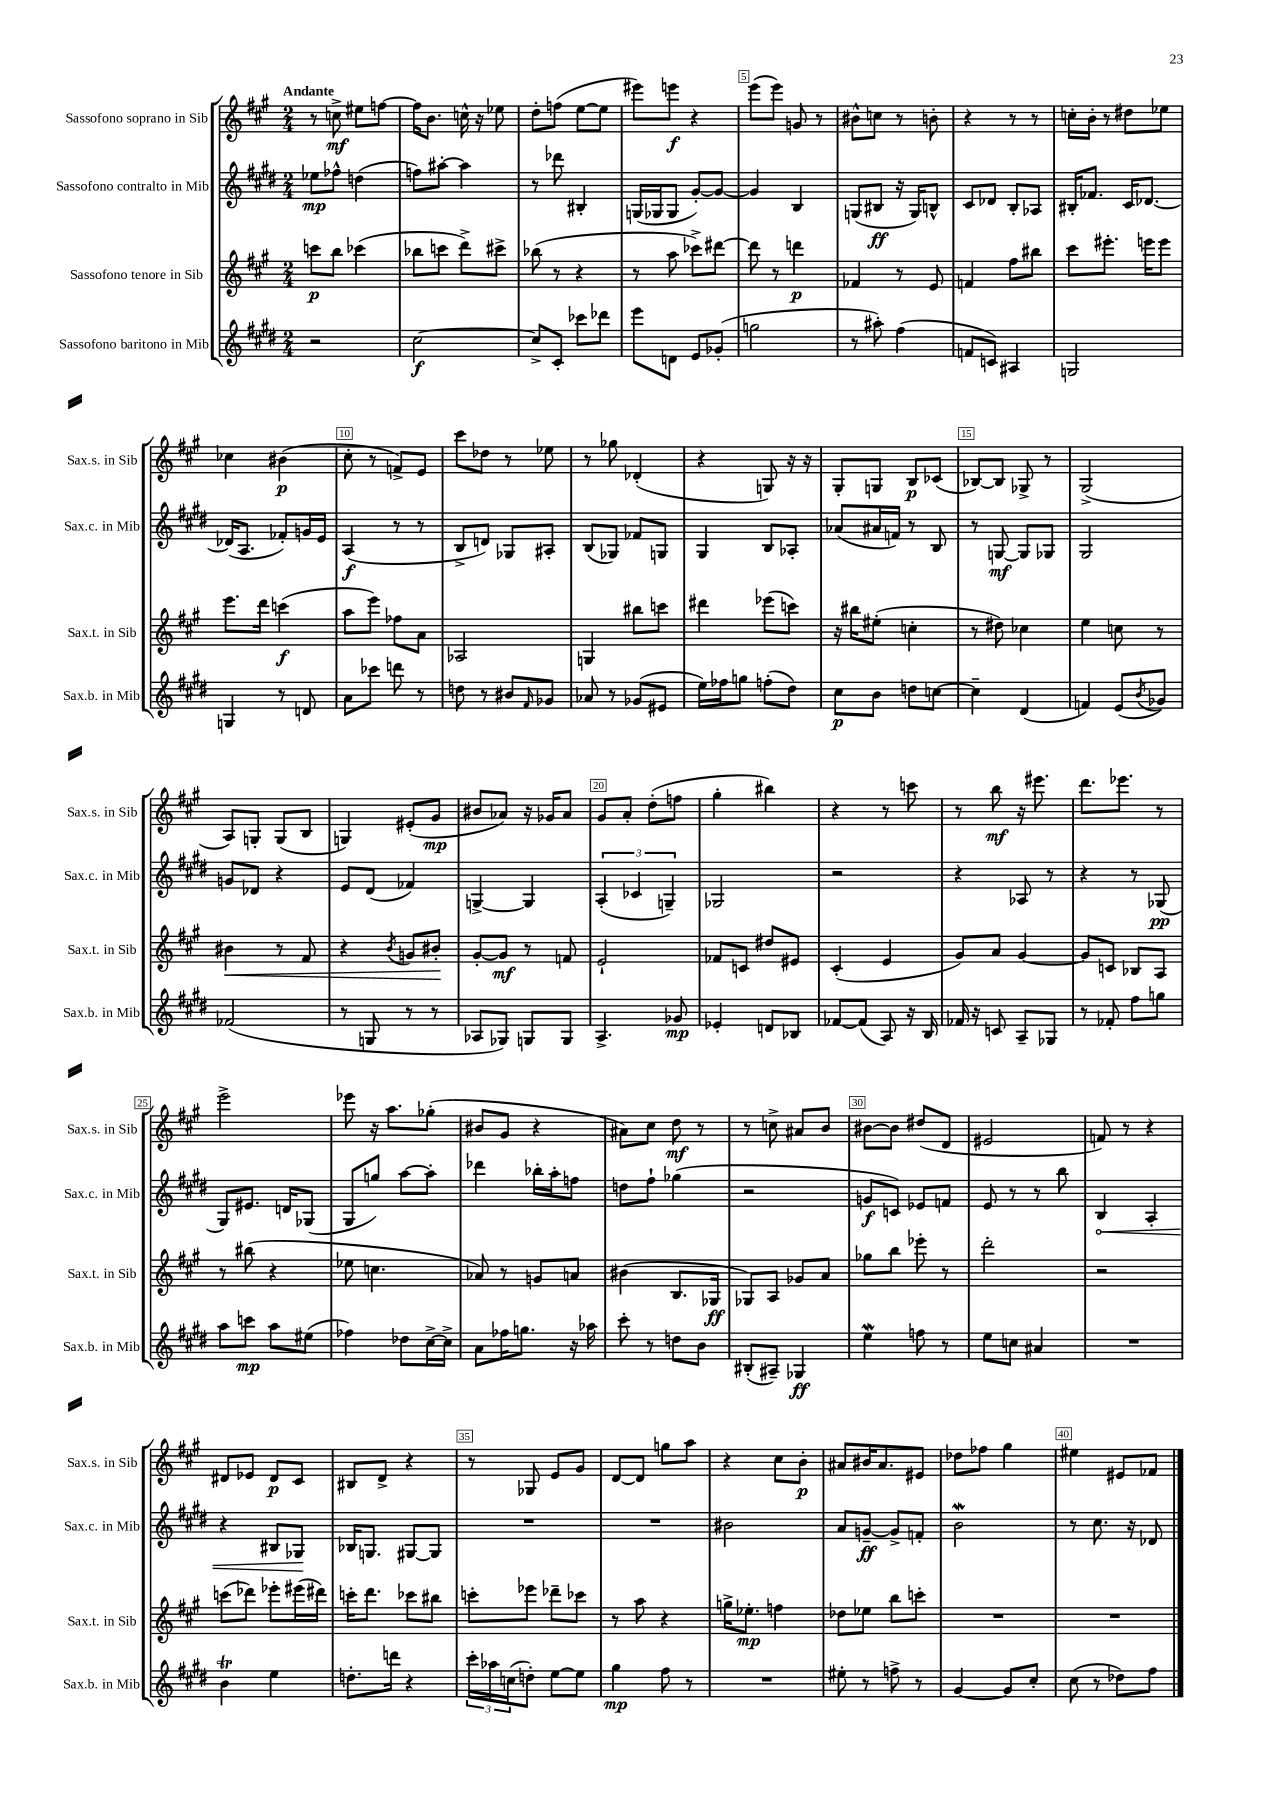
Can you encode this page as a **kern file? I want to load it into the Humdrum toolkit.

**kern	**kern	**kern	**kern
*staff4	*staff3	*staff2	*staff1
*clefG2	*clefG2	*clefG2	*clefG2
*k[f#c#g#d#]	*k[f#c#g#]	*k[f#c#g#d#]	*k[f#c#g#]
*M2/4	*M2/4	*M2/4	*M2/4
2r	8ccc\L	8ee-\L	8r
.	8bb\J	8ff-^^\J	8cc^\
.	(4ccc-\	(4dd\	8ee#\L
.	.	.	[8ff\J
=	=	=	=
[2cc#\	8bb-\L	8ff\L)	16ff\]LK
.	.	.	8.b\J
.	8ccc\J	[8aa#'\J	.
.	8ddd^\L)	4aa#\]	16cc^^\
.	.	.	16r
.	8ccc#^\J	.	8ee-\
=	=	=	=
8cc#^/]L	(8bb-\	8r	8dd'\L
8c#'/J	8r	8ddd-\	(8ff\J
8ccc-\L	4r	4B#'/	[8ee\L
8ddd-\J	.	.	8ee\]J
=	=	=	=
8eee\L	8r	(16G/LL	8eee#\L)
.	.	16G-/J	.
8d\J	8aa\	8G-/J	8eee\J
8e/L	8ccc-^\L)	[8g#'/L)	4r
(8g-'/J	[8ddd#\J	8g#/_J	.
=	=	=	=
2gg\	8ddd#\]	4g#/]	(8eee\L
.	8r	.	8eee\J)
.	4ddd\	4B/	8g/
.	.	.	8r
=	=	=	=
8r	4f-/	(8G/L	8b#^^\L
8aa#'\)	.	8B#/J	8cc\J
(4ff#\	8r	16r	8r
.	.	16G/LK)	.
.	8e/	8B^^/J	8b'\
=	=	=	=
8f/L	4f/	8c#/L	4r
8c/J)	.	8d-/J	.
4A#/	8ff#\L	8B'/L	8r
.	8bb#\J	8A-/J	8r
=	=	=	=
2G/	8ccc#\L	16B#'/LK	16cc'\LL
.	.	8.f-/J	16b'\JJ
.	8.eee#'\J	.	8r
.	.	16c#/LK	8dd#\L
.	16eee\LK	[8.d-/J	.
.	8eee\J	.	8ee-\J
=	=	=	=
4G/	8.eee\L	(16d-/]LK	4cc-\
.	.	8.A/J	.
.	16ddd\Jk	.	.
8r	(4ccc\	8f-'/L)	(4b#\
8d/	.	16g/L	.
.	.	16e/JJ	.
=	=	=	=
8a\L	8aa\L	(4A/	8cc#'\
8ccc-\J	8eee\J)	.	8r
8ddd\	8ff-\L	8r	8f^/L)
8r	8a\J	8r	8e/J
=	=	=	=
8dd\	2A-/	8B^/L	8ccc#\L
8r	.	8d/J)	8dd-\J
8b#/L	.	8G-/L	8r
16qqf#/	.	.	.
8g-/J	.	8A#'/J	8ee-\
=	=	=	=
8a-/	4G/	(8B/L	8r
8r	.	8G-/J)	8gg-\
(8g-/L	8bb#\L	8f-/L	(4d-'/
8e#/J	8ccc\J	8G/J	.
=	=	=	=
16ee\LL)	4ddd#\	4G#/	4r
16ff-\J	.	.	.
8gg\J	.	.	.
(8ff'\L	(8eee-\L	8B/L	8G/)
8dd#\J)	8ccc\J)	8A-'/J	16r
.	.	.	16r
=	=	=	=
8cc#\L	16r	(8a-/L	8G#'/L
.	16bb#\LK	.	.
8b\J	(8ee#'\J	16a#/L	8G/J
.	.	16f/JJ)	.
8dd\L	4cc'\	8r	8B/L
[8cc\J	.	8B/	(8c-/J
=	=	=	=
4cc~\]	8r	8r	[8B-/L)
.	8dd#\)	[8G/	8B-/]J
(4d#/	4cc-\	8G/]L	8G-^/
.	.	8G-/J	8r
=	=	=	=
4f/)	4ee\	2G#/	(2G#^/
(8e/L	8cc\	.	.
8qb/	.	.	.
8g-/J)	8r	.	.
=	=	=	=
(2f-/	4b#\	8g/L	8A/L)
.	.	8d-/J	8G'/J
.	8r	4r	(8G/L
.	8f#/	.	8B/J
=	=	=	=
8r	4r	8e/L	4G/)
8G/	.	(8d#/J	.
.	8qb/	.	.
8r	8g/L	4f-/)	(8e#'/L
8r	8b#'/J	.	8g#/J
=	=	=	=
8A-/L	[8g#'/L	[4G^/	8b#/L
8G-/J)	8g#/]J	.	8a-/J)
8G/L	8r	4G/]	16r
.	.	.	16g-/LK
8G/J	8f/	.	8a-/J
=	=	=	=
4.A^/	2e`/	(6A'/	8g#/L
.	.	.	8a'/J
.	.	6c-/	.
.	.	.	(8dd'\L
.	.	6G~/)	.
8g-/	.	.	8ff\J
=	=	=	=
4e-'/	8f-/L	2G-/	4gg#'\
.	8c/J	.	.
8d/L	8dd#/L	.	4bb#\)
8B-/J	8e#/J	.	.
=	=	=	=
[8f-/L	(4c#'/	2r	4r
(8f-/]J	.	.	.
8A/)	4e/	.	8r
16r	.	.	8ccc\
16B/	.	.	.
=	=	=	=
16f-/	8g#/L)	4r	8r
16r	.	.	.
8c/	8a/J	.	8bb\
8A~/L	[4g#/	8A-/	16r
.	.	.	8.eee#\
8G-/J	.	8r	.
=	=	=	=
8r	8g#/]L	4r	8.ddd\L
8f-'/	8c/J	.	.
.	.	.	8.eee-\J
8ff#\L	8B-/L	8r	.
8gg\J	8A/J	(8G-/	8r
=	=	=	=
8aa\L	8r	8G#/L)	2eee^\
8ccc\J	(8bb#\	8.e#/J	.
8aa\L	4r	.	.
.	.	16d/LK	.
(8ee#\J	.	(8G-/J	.
=	=	=	=
4ff-\)	8ee-\	8G#/L	8eee-\
.	4.cc\	8gg/J)	16r
.	.	.	8.aa\L
8dd-\L	.	[8aa\L	.
[16cc#^\L	.	8aa'\]J	(8gg-'\J
16cc#^\]JJ	.	.	.
=	=	=	=
8a\L	8a-/)	4ddd-\	8b#/L
16ff-\K	8r	.	8g#/J
8.gg\J	.	.	.
.	8g/L	16bb-'\LL	4r
.	.	16aa'\J	.
16r	8a/J	8ff\J	.
16aa-\	.	.	.
=	=	=	=
8ccc#'\	(4b#\	8dd\L	8a#\L)
8r	.	8ff#`\J	8cc#\J
8dd\L	8.B/L	(4gg-\	8dd\
8b\J	.	.	8r
.	16G-/Jk	.	.
=	=	=	=
(8B#'/L	8G-/L)	2r	8r
8A#~/J)	8A/J	.	8cc^\
4G-/	8g-/L	.	8a#/L
.	8a/J	.	8b/J
=	=	=	=
4ee\	8gg-\L	8g/L	[8b#\L
.	8bb\J	8c/J)	8b#\]J
8ff\	8eee-'\	8e-/L	(8dd#/L
8r	8r	8f/J	8d/J
=	=	=	=
8ee\L	2ddd'\	8e/	2e#/
8cc\J	.	8r	.
4a#/	.	8r	.
.	.	8bb\	.
=	=	=	=
2r	2r	4B/	8f/)
.	.	.	8r
.	.	4A'/	4r
=	=	=	=
4b\	(8ccc\L	4r	8d#/L
.	8ddd-\J)	.	8e-/J
4ee\	8eee-'\L	8B#/L	8d#/L
.	(16eee#\L	8G-/J	8c#/J
.	16ddd#\JJ)	.	.
=	=	=	=
8.dd'\L	16ccc'\LK	16B-/LK	8B#/L
.	8.ddd\J	8.G/J	.
.	.	.	8d^/J
16ddd\Jk	.	.	.
4r	8ccc-\L	[8G#/L	4r
.	8bb#\J	8G#/]J	.
=	=	=	=
24ccc#'\LL	8ccc'\L	2r	8r
24aa-\	.	.	.
(24cc\J	.	.	.
8dd'\J)	8eee-\J	.	8G-/
[8ee\L	8ddd-~\L	.	8e/L
8ee\]J	8ccc-\J	.	8g#/J
=	=	=	=
4gg#\	8r	2r	[8d/L
.	8aa\	.	8d/]J
8ff#\	4r	.	8gg\L
8r	.	.	8aa\J
=	=	=	=
2r	16gg^\LK	2b#\	4r
.	8.ee-'\J	.	.
.	4ff\	.	8cc#\L
.	.	.	8b'\J
=	=	=	=
8ee#'\	8dd-\L	8a/L	8a#/L
8r	8ee-\J	[8g~/J	16b#/K
.	.	.	8.a#/
8ff^\	8bb\L	8g^/]L	.
8r	8ccc'\J	8f'/J	8e#/J
=	=	=	=
[4g#/	2r	2b\	8dd-\L
.	.	.	8ff-\J
8g#/]L	.	.	4gg#\
8cc#'/J	.	.	.
=	=	=	=
(8cc#\	2r	8r	4ee#\
8r	.	8.cc#\	.
8dd-\L)	.	.	8e#/L
.	.	16r	.
8ff#\J	.	8d-/	8f-/J
==	==	==	==
*-	*-	*-	*-
